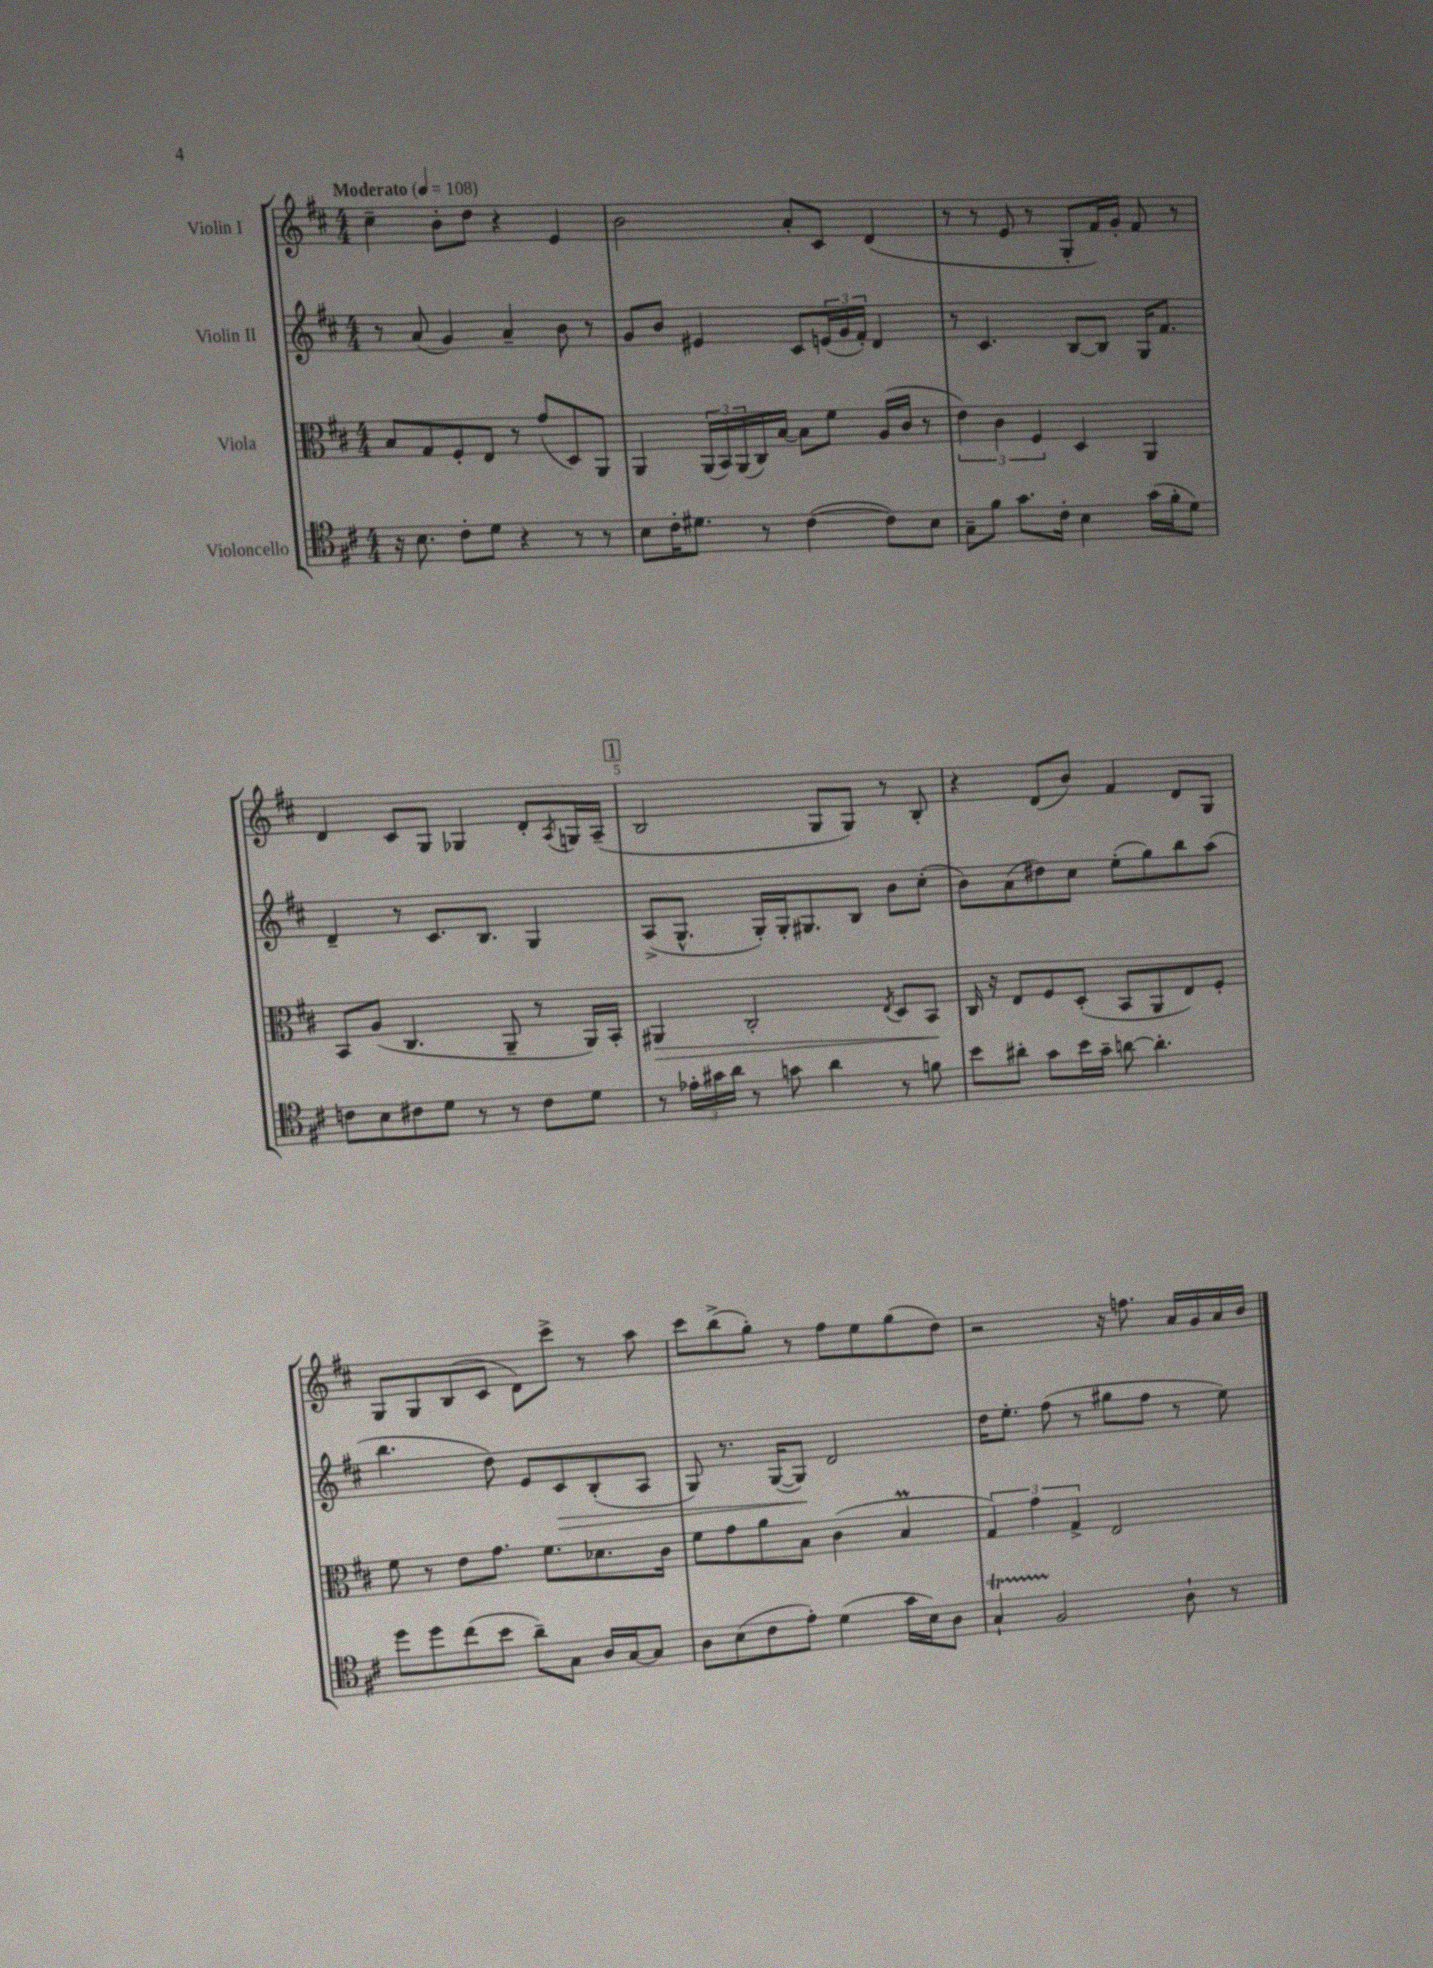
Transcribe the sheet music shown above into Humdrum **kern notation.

**kern	**kern	**dynam	**kern	**dynam	**kern
*part4	*part3	*part3	*part2	*part2	*part1
*staff4	*staff3	*staff3	*staff2	*staff2	*staff1
*I"Violoncello	*I"Viola	*	*I"Violin II	*	*I"Violin I
*clefC4	*clefC3	*	*clefG2	*	*clefG2
*k[f#c#]	*k[f#c#]	*	*k[f#c#]	*	*k[f#c#]
*M4/4	*M4/4	*	*M4/4	*	*M4/4
*MM108	*MM108	*	*MM108	*	*MM108
=1	=1	=1	=1	=1	=1
!	!	!	!	!	!LO:TX:a:B:t=Moderato
16r	8B/L	.	8r	.	4cc#~\
8.B\	.	.	.	.	.
.	8G/	.	(8a/	.	.
8c#'\L	8F#'/	.	4g/)	.	8b'\L
8d\J	8E/J	.	.	.	8dd\J
4r	8r	.	4a~/	.	4r
.	(8g/L	.	.	.	.
8r	8D/)	.	8b\	.	4e/
8r	8AA/J	.	8r	.	.
=2	=2	=2	=2	=2	=2
8B\L	4AA/	.	8g/L	.	2b\
16c#'\K	.	.	8b/J	.	.
8.d#X\J	.	.	.	.	.
.	(24AA/LL	.	4e#X/	.	.
.	24BB/)	.	.	.	.
.	(24AA/	.	.	.	.
8r	16C#/)	.	.	.	.
.	[16B/JJ	.	.	.	.
([4c#\	8B\L]	.	8c#/L	.	8a'/L
.	8f#\J	.	(24en/L	.	8c#/J
.	.	.	24g/	.	.
.	.	.	24f#'/JJ)	.	.
8c#\L])	(16A/LL	.	4d/	.	(4d/
.	16c#/JJ	.	.	.	.
8B\J	8r	.	.	.	.
=3	=3	=3	=3	=3	=3
8G~\L	6e\)	.	8r	.	8r
8f#\J	.	.	4.c#/	.	8r
.	6c#\	.	.	.	.
8.g\L	.	.	.	.	8e/
.	6F#/	.	.	.	.
.	.	.	.	.	8r
16c#'\Jk	.	.	.	.	.
4B\	4D/	.	[8B/L	.	8G'/L
.	.	.	8B/J]	.	16f#/L)
.	.	.	.	.	16g'/JJ
(16g\LL	4AA/	.	16G/KL	.	8f#/
16f#'\J	.	.	8.f#/J	.	.
8d\J)	.	.	.	.	8r
!!LO:LB:g=z
=4	=4	=4	=4	=4	=4
8cn\L	8BB/L	.	4d~/	.	4d/
8B\	(8A/J	.	.	.	.
8c#X\	4.C#/	.	8r	.	8c#/L
8d\J	.	.	8.c#/L	.	8G/J
8r	.	.	.	.	4G-X/
.	.	.	8.B/J	.	.
8r	8AA~/	.	.	.	.
8c#\L	8r	.	4G/	.	8d'/L
.	.	.	.	.	8qA/
8d\J	16AA/LL)	.	.	.	16Gn/L
.	16BB'/JJ	.	.	.	(16A~/JJ
!!LO:REH:place=s1:t=1
=5	=5	=5	=5	=5	=5
!	!	!LO:HP:b	!	!	!
8r	4AA#X/	>	(8A^/L	.	2B/
24e-X'\LL	.	.	8.G^^/J	.	.
24g#X\	.	.	.	.	.
24a\JJ	.	.	.	.	.
8r	2C#'/	.	.	.	.
.	.	.	16G'/LL)	.	.
8gn\	.	.	16G'/J	.	.
.	.	.	8.G#X/	.	.
4a\	.	.	.	.	8G/L
.	.	.	8B/J	.	8G/J)
.	8qE/	.	.	.	.
8r	8D/L	.	8b\L	.	8r
8fn\	8BB/J	.	(8cc#'\J	.	8B'/
.	.	]	.	.	.
=6	=6	=6	=6	=6	=6
8b\L	16C#/	.	8b\L)	.	4r
.	16r	.	.	.	.
8a#X'\J	8E/L	.	(8a\	.	.
8g\L	8F#/	.	8dd#X\)	.	(8d/L
16b\L	(8D'/J	.	8cc#\J	.	8b/J)
16g~\JJ	.	.	.	.	.
[8an\	8BB/L	.	(8ee'\L	.	4f#/
4.a'\]	8AA/	.	8gg\)	.	.
.	8E/)	.	8bb\	.	8d/L
.	8F#'/J	.	(8aa\J	.	8G/J
!!LO:LB:g=z
=7	=7	=7	=7	=7	=7
8dd\L	8f#\	.	4.bb\	.	8G/L
8dd\	8r	.	.	.	8G/
(8cc#\	8e\L	.	.	.	(8B/
8b\J	8.g\J	.	8dd\)	.	8c#/J
8a~\L)	.	.	8e/L	.	8d\L)
.	8.f#\L	.	.	.	.
!	!	!	!	!LO:HP:b	!
8G\J	.	.	8c#/	>	8ccc#^\J
16A/LL	8.d-X\	.	(8B'/	.	8r
[16G/J	.	.	.	.	.
8G/J]	.	.	8A/J	.	8aa\
.	16c#\Jk	.	.	.	.
=8	=8	=8	=8	=8	=8
8A\L	8f#\L	.	8G/)	.	8ccc#\L
(8B\	8g\	.	8.r	.	(8bb^\
8c#\	8a\	.	.	.	8gg'\J)
.	.	.	([16G/KL	.	.
8e'\J)	8B\J	.	8G/J])	.	8r
(4d\	(4c#\	.	2d/	]	8ff#\L
.	.	.	.	.	8ee\
16g\LL	4BM/	.	.	.	(8gg\
16B\J)	.	.	.	.	.
8A\J	.	.	.	.	8dd\J)
=9	=9	=9	=9	=9	=9
4GT`/	6G/)	.	16dd\KL	.	2r
.	.	.	8.ee'\J	.	.
.	6g\	.	.	.	.
2F#/	.	.	(8ff#\	.	.
.	6G^/	.	.	.	.
.	.	.	8r	.	.
.	2E/	.	8gg#X\L	.	16r
.	.	.	.	.	8.ffn\
.	.	.	8ff#\J	.	.
8A`\	.	.	8r	.	16a/LL
.	.	.	.	.	16g/
8r	.	.	8ee\)	.	16a/
.	.	.	.	.	16b/JJ
==	==	==	==	==	==
*-	*-	*-	*-	*-	*-
